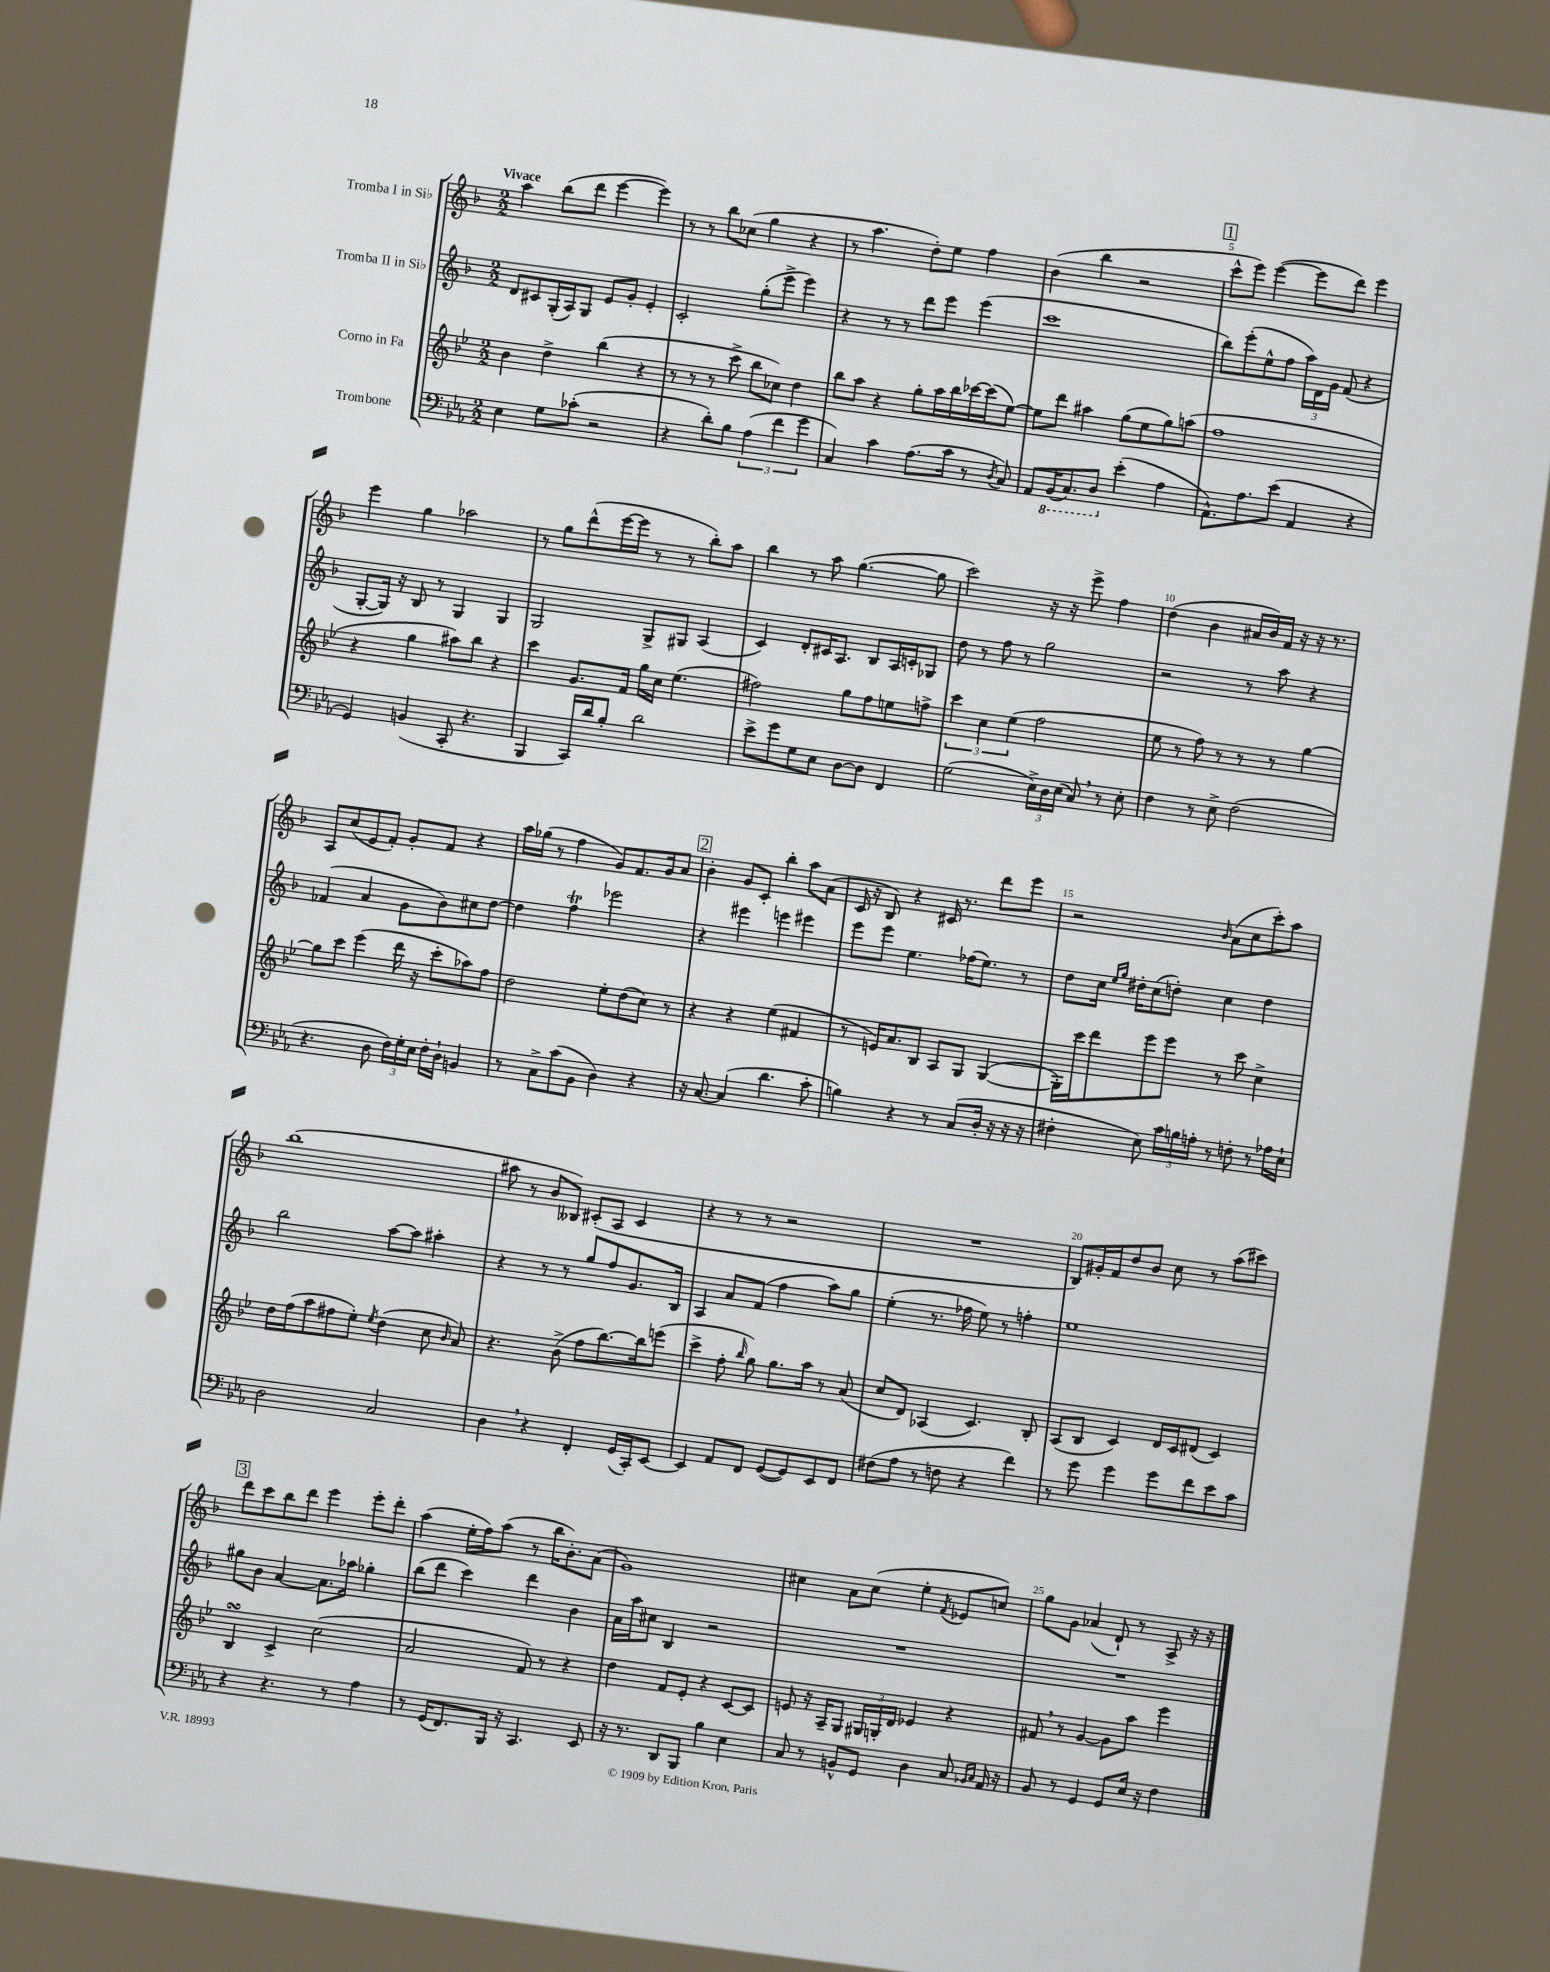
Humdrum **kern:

**kern	**kern	**kern	**kern
*part4	*part3	*part2	*part1
*staff4	*staff3	*staff2	*staff1
*I"Trombone	*I"Corno in Fa	*I"Tromba II in Si♭	*I"Tromba I in Si♭
*clefF4	*clefG2	*clefG2	*clefG2
*k[b-e-a-]	*k[b-e-]	*k[b-]	*k[b-]
*M2/2	*M2/2	*M2/2	*M2/2
=1	=1	=1	=1
!	!	!	!LO:TX:a:B:t=Vivace
4E-\	4b-\	8d/L	4aa\
.	.	8c#X/	.
8G\L	4dd^\	(16G'/L	(8bb-\L
.	.	16A/J)	.
(8c-X'\J	.	8G/J	8ddd\J
2r	(4bb-\	8e/L	[4eee\
.	.	8g'/J	.
.	4r	4e'/	4eee\])
=2	=2	=2	=2
4r	8r	2c'/	8r
.	8r	.	8r
8d'\L)	8r	.	8bb-\L
8B-\J	8ccc^\	.	(8cc-X\J
(6A-\	8bb-\L	(8gg'\L	4gg\
.	8cc-X\J)	8eee^\J	.
6f\	.	.	.
.	4dd\	4eee\)	4r
6g\	.	.	.
=3	=3	=3	=3
4C/)	8bb-\L	4r	8r
.	8aa\J	.	4.aa\
4c\	4r	8r	.
.	.	8r	.
(8.A-\L	8gg'\L	8ddd\L	8dd'\L)
.	16aa\L	8eee\J	8ee\J
16c\Jk	16bb-\	.	.
8r	[16ccc-X\	(4eee\	4ff\
.	(16ccc-\J]	.	.
8qD/	.	.	.
8C/)	[8ee-\J)	.	.
=4	=4	=4	=4
8AA-/L	8ee-\L]	1ccc	(4b-\
*8ba	*	*	*
(16BBB-/K	8ddd\J	.	.
8.CC/)	.	.	.
.	4aa#X\	.	4bb-\
8DD/J	.	.	.
*X8ba	*	*	*
(4e-'\	(8gg\L	.	2r
.	8ee-\	.	.
4A-\	8gg\)	.	.
.	(8aan\J	.	.
!!LO:REH:place=s1:t=1
=5	=5	=5	=5
8.AA-^^\L)	1ff	8bb-\L)	8ccc^^\L
.	.	(8eee'\	8eee\J)
8.A-\	.	.	.
.	.	8ee^^\	([4eee\
(8e-\J	.	8ff\J	.
4AA-/	.	24aa\LL)	8eee\L]
.	.	24d\	.
.	.	24g\JJ	.
.	.	(8f/	8ddd\J)
4r	.	4r	4eee\
!!LO:LB:g=z
=6	=6	=6	=6
4GG/)	4r	[8G'/L	4eee\
.	.	16G/Jk])	.
.	.	16r	.
(4BBn/	4gg\	8B-/	4gg\
.	.	8r	.
8CC'/	8aa#X\L)	4G/	2aa-X\
4.r	8bb-\J	.	.
.	4r	4G/	.
=7	=7	=7	=7
4BBB-/	4ccc\	2G/	8r
.	.	.	8gg\L
16CC/LL)	8.g/L	.	(8ddd^^\
16d/J	.	.	.
8B-'/J	.	.	[16eee\L
.	16f/Jk	.	16eee\JJ]
2d\	16gg\LL	8G^/L	8r
.	16cc\JJ	.	.
.	(4.ee-\	8G#X/J	8r
.	.	(4A/	8bb-'\L)
.	.	.	8aa\J
=8	=8	=8	=8
8e-^\L	2ff#X\)	4c/)	4bb-\
8g\	.	.	.
8G\	.	8d'/L	8r
8E-\J	.	16c#X/K	8aa\
.	.	8.A/J	.
[8D\L	8gg\L	.	([4.gg\
8D\J]	8ff#\	8B-/L	.
4FF/	8een\	16A/L	.
.	.	16cn'/J	.
.	8ffn^\J	8G-X/J	8gg\]
=9	=9	=9	=9
(2G\	6ccc\	8dd\	2ccc\)
.	.	8r	.
.	6cc\	.	.
.	.	8ff\	.
.	(6ee-\	.	.
.	.	8r	.
24E-^\LL)	2ff\	2gg\	16r
24D\	.	.	.
.	.	.	16r
(24E-\JJ	.	.	.
8C,/)	.	.	8eee^\
8r	.	.	4ff\
8E-'\	.	.	.
=10	=10	=10	=10
4F\	8ee-\	2r	(4dd\
.	8r	.	.
8r	8ff\)	.	4b-\
8E-^\	8r	.	.
(2F\	8r	8r	16a#X/LL
.	.	.	16b-/)
.	8r	8aa\	16f/JJ
.	.	.	16r
.	[4gg\	4r	16r
.	.	.	8.r
!!LO:LB:g=z
=11	=11	=11	=11
4.r	8gg\L]	(4f-X/	8A/L
.	8ccc\J	.	(8cc/
.	(4eee-\	4a/	8e/
8D\	.	.	8f'/J)
24F\LL)	16ddd\	8g\L	8g'/L
24G'\	.	.	.
.	16r	.	.
24E-\JJ	.	.	.
16F'\LL	8ccc'\L	8b-\)	8f/J
16D`\JJ	.	.	.
4BBn/	8aa-X\)	8cc#X\	4r
.	8ff\J	[8dd\J	.
=12	=12	=12	=12
8r	2dd\	4dd\]	16aa\LL
.	.	.	(16gg-X\JJ
8C^\L	.	.	8r
(8c\	.	4ffT\	4ff\
8BB-\J	.	.	.
4D\)	8ee-'\L	2eee-X\	8g/L)
.	(8dd\	.	8.f/
4r	8cc\J)	.	.
.	.	.	16g/k
.	8r	.	8a/J
!!LO:REH:place=s1:t=2
=13	=13	=13	=13
16r	4r	4r	4b-'\
[8.C/	.	.	.
(4C/]	4r	4eee#X\	8g/L
.	.	.	8c'/J
4.d\	(4ee-\	4eeen\	4bb-'\
.	4f#X/	4eee#X\	8aa\L
8c'\	.	.	(8a\J
=14	=14	=14	=14
4Bn\)	8r	8eee\L	16c/
.	.	.	16r
.	16en/KL)	8eee\J	8B-/)
.	8.a/	.	.
4r	.	4.ee\	4r
.	8B-/J	.	.
8r	8A/L	.	16c#X/
.	.	.	8.r
(8C/L	8G/J	(16ff-X\KL	.
.	.	8.ee\J)	.
16D'/Jk	([4G/	.	8ddd\L
16r	.	.	.
16r	.	8r	8eee\J
16r	.	.	.
=15	=15	=15	=15
4F#X'\	16G'\LL])	8dd\L	2r
.	16ccc\J	.	.
.	8ddd\	16cc\Jk	.
.	.	16qqee/LL	.
.	.	16qqgg/JJ	.
.	.	16dd#X'\KL	.
8E-\)	8eee-\	(8cc\	.
24c\LL	8eee-\J	8ddn'\J)	.
24Bn\	.	.	.
24An'\JJ	.	.	.
.	.	.	16qqb-/
8r	8r	4cc\	(8a\L
8Fn'\	8ccc\	.	8cc\
8r	4cc^\	4dd\	8ccc'\)
16A-X\LL	.	.	8aa\J
16E-`\JJ	.	.	.
!!LO:LB:g=z
=16	=16	=16	=16
2D\	16dd\LL	2bb-\	(1bb-
.	(16ff\J	.	.
.	8aa\	.	.
.	8ff#X\	.	.
.	8ee-'\J)	.	.
.	8qee-/	.	.
2C/	(4dd\	[8aa\L	.
.	.	8aa\J]	.
.	8cc\	4aa#X'\	.
.	16qqb-/	.	.
.	8a/)	.	.
=17	=17	=17	=17
4D,\	4.r	4r	8aa#X\
.	.	.	8r
4r	.	8r	8b-/L
.	(8b-^\	8r	8B--X/J)
4FF'/	8ff\L	8gg/L	(8c#X'/L
.	[8.bb-\)	8ff/	8A/J
(16GG/LL	.	8.g/	4c#/
16CC'/J)	16bb-\k]	.	.
[8EE-/J	(8eeen\J	.	.
.	.	16B-/Jk	.
=18	=18	=18	=18
4EE-/]	4ccc^\	4A/	4r
8AA-/L	8ff'\	8a/L	8r
.	16qqbb-/	.	.
8FF/J	8gg\)	(8f/J	8r
([8GG/L	8.gg\L	4ff\	2r
8GG/])	.	.	.
.	16aa\Jk	.	.
8EE-/	8r	8aa\L)	.
8FF/J	(8a/	8gg\J	.
=19	=19	=19	=19
(8F#X\L	8cc/L	(4ee'\	1r
8A-\J	8d/J)	.	.
8r	(4A-X/	8.r	.
8Fn\	.	.	.
.	.	16ff-X\	.
4r	4.c/)	8ee\)	.
.	.	8r	.
4f\)	.	4ffn'\	.
.	8B-'/	.	.
=20	=20	=20	=20
8r	(8A/L	1ee	8B-/L)
8g\	8B-/J	.	16g#X'/L
.	.	.	16f/J
4g\	4c/)	.	8dd/
.	.	.	8b-/J
8g\L	16d/LL	.	8cc\
.	16c/J	.	.
8f\	(8d#X/J	.	8r
8e-\	4c/)	.	(8aa\L
8c\J	.	.	8ccc#X\J)
!!LO:LB:g=z
!!LO:REH:place=s1:t=3
=21	=21	=21	=21
4r	4B-sSSs/	8gg#X\L	8ddd\L
.	.	8b-\J	8ccc\
4.r	4c^/	[4a/	8bb-\
.	.	.	8ddd\J
.	(2cc\	8.a\L]	4eee\
8r	.	.	.
.	.	16aa-X\Jk	.
4A-\	.	4gg-X'\	8eee'\L
.	.	.	8ddd'\J
=22	=22	=22	=22
8r	2a/	(8bb-\L	(4aa\
(16GG/KL	.	8ddd\J	.
8.FF/)	.	.	.
.	.	4ccc\)	16ee'\LL
.	.	.	16ff\J)
16BBB-/Jk	.	.	(8aa\J
16r	.	.	.
4.CC/	8f/)	4ddd\	8r
.	8r	.	16bb-\KL
.	.	.	8.b-'\)
.	4r	4b-\	.
8EE-/	.	.	(8a\J
=23	=23	=23	=23
16r	4dd\	16a\LL	1g)
8.r	.	16aa\J	.
.	.	8cc#X\J	.
8DD/L	8f/L	4B-/	.
8BBB-/J	8e-'/J	.	.
4B-\	4r	2r	.
4E-\	[8c/L	.	.
.	8c/J]	.	.
=24	=24	=24	=24
8C/	8en/	1r	4cc#X\
8r	16r	.	.
.	16A~/KL	.	.
8BBn^^/L	8G/J	.	8a\L
8GG/J	24G#X/LL	.	(8cc#\J
.	24Gn'/	.	.
.	24d/JJ	.	.
4D\	4e-X/	.	4ee'\
.	.	.	8qf/
8C/	4r	.	8e-X/L
16qqBB-X/LL	.	.	.
16qqC/JJ	.	.	.
16AA-/	.	.	8ccn/J)
16r	.	.	.
=25	=25	=25	=25
8BB-/	8f#X,/	1r	8gg\L
8r	8r	.	8g\J
4GG/	[4g/	.	(4a-X/
8GG/L	8g\L]	.	8d`/)
16E-/Jk	8aa\J	.	8r
16r	.	.	.
4F\	4eee-\	.	8A^/
.	.	.	16r
.	.	.	16r
==	==	==	==
*-	*-	*-	*-
